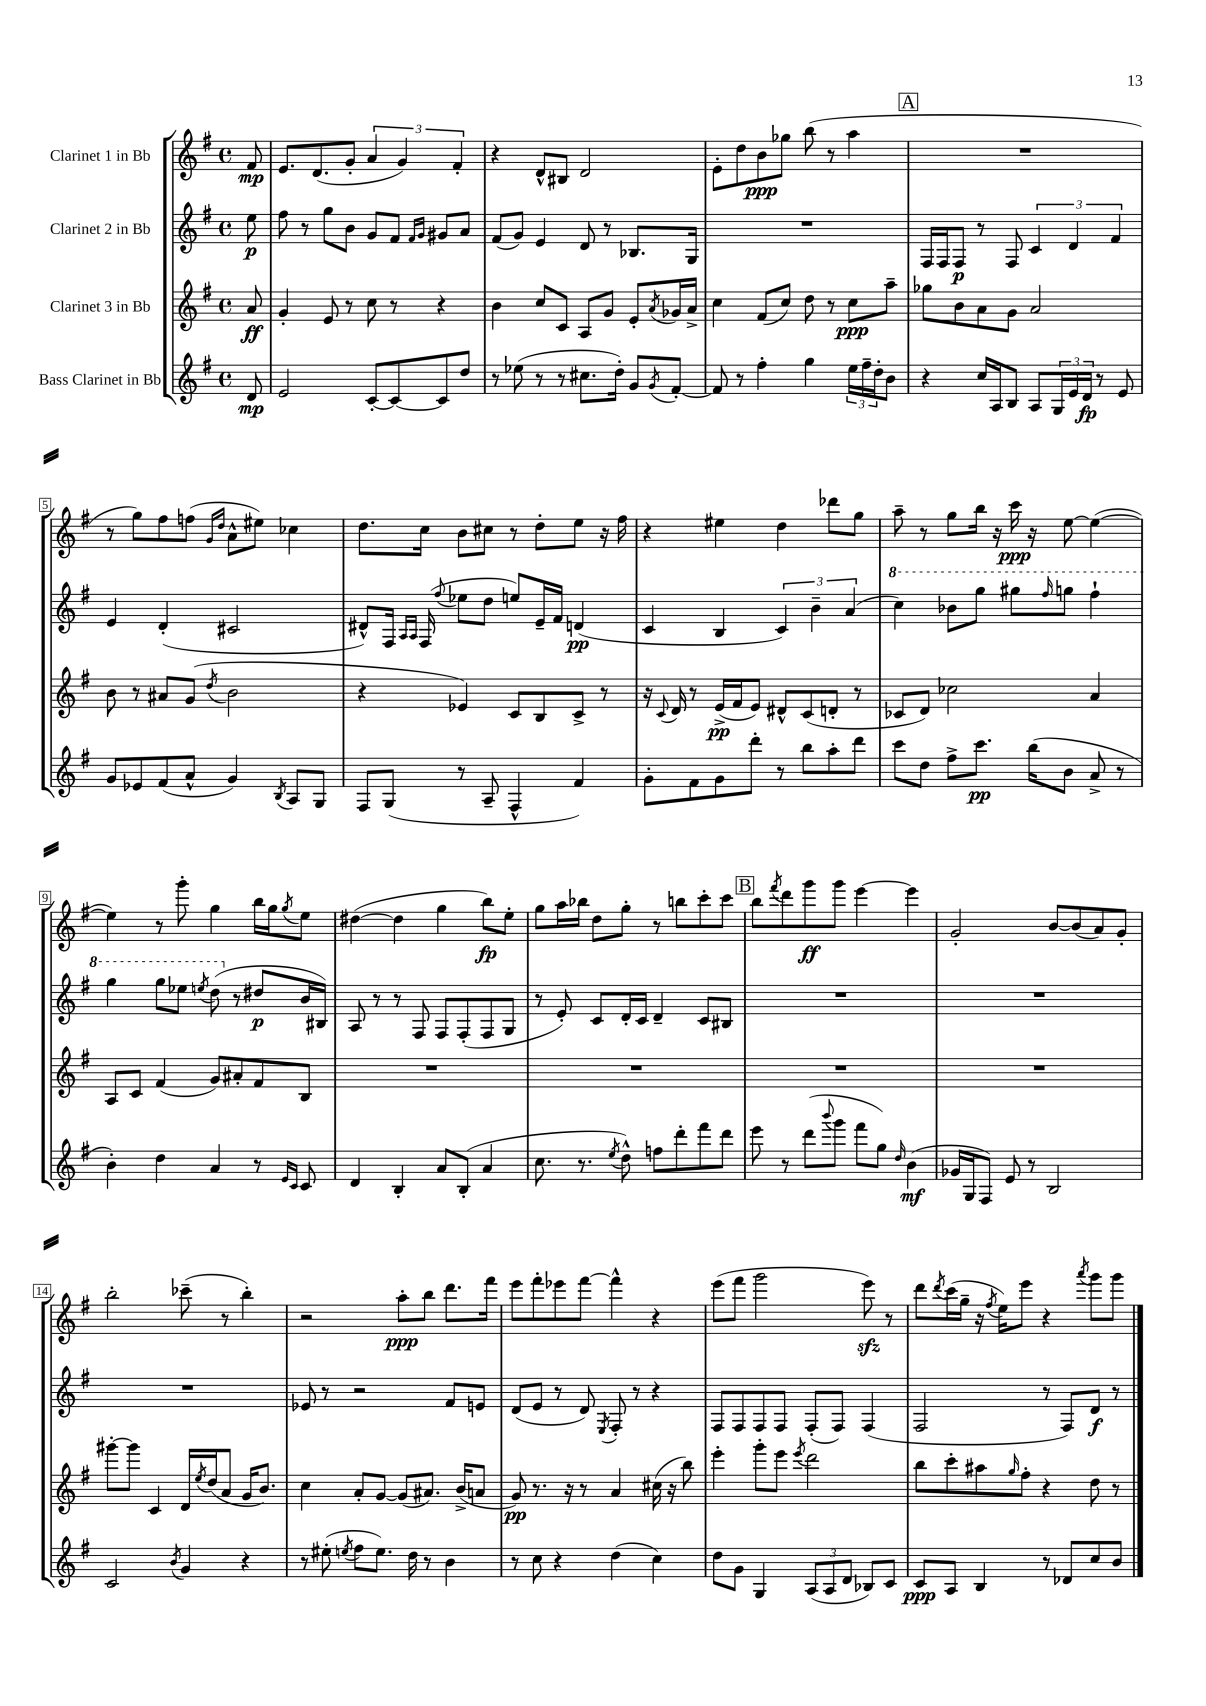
<<
\new StaffGroup <<
\new Staff = "s0" \with { instrumentName = "Clarinet 1 in Bb" } {
    \clef treble \key g \major \defaultTimeSignature \time 4/4 \partial 8
    fis'8\mp |
    e'8. d'8.( g'8-. \tuplet 3/2 { a'4 g'4) fis'4-. } |
    r4 d'8-^ bis8 d'2 |
    e'8-. d''8 b'8\ppp ges''8 b''8( r8 a''4 |
    \mark \markup { \box "A" } R1 |
    r8 g''8) fis''8 f''8( \grace { g'16 d''16 } a'8-^ eis''8) ces''4 |
    d''8. c''16 b'8 cis''8 r8 d''8-. e''8 r16 fis''16 |
    r4 eis''4 d''4 des'''8 g''8 |
    a''8-- r8 g''8 b''16 r16 c'''16\ppp r16 e''8~ e''4~( |
    e''4) r8 g'''8-. g''4 b''16 g''16 \acciaccatura { g''8 } e''8 |
    dis''4~( dis''4 g''4 b''8\fp) e''8-. |
    g''8 a''16 bes''16 d''8 g''8-. r8 b''8 c'''8-. c'''8 |
    \mark \markup { \box "B" } b''8 \acciaccatura { fis'''8 } d'''8 g'''8\ff g'''8 e'''4~ e'''4 |
    g'2-. b'8~ b'8( a'8) g'8-. |
    b''2-. ces'''8--( r8 b''4-.) |
    r2 a''8-.\ppp b''8 d'''8. fis'''16 |
    e'''8 fis'''8-. ees'''8 fis'''8~ fis'''4-^ r4 |
    e'''8( fis'''8 g'''2 e'''8\sfz) r8 |
    d'''8 \acciaccatura { d'''8 } c'''16( g''16-- r16 \acciaccatura { fis''8 } e''16) e'''8 r4 \acciaccatura { a'''8 } g'''8 g'''8 \bar "|." |
}
\new Staff = "s1" \with { instrumentName = "Clarinet 2 in Bb" } {
    \clef treble \key g \major \defaultTimeSignature \time 4/4 \partial 8
    e''8\p |
    fis''8 r8 g''8 b'8 g'8 fis'8 \grace { fis'16 g'16 } gis'8 a'8 |
    fis'8( g'8) e'4 d'8 r8 bes8. g16 |
    R1 |
    \mark \markup { \box "A" } fis16 fis16 fis8\p r8 fis8 \tuplet 3/2 { c'4 d'4 fis'4 } |
    e'4 d'4-.( cis'2 |
    dis'8-^) fis16 \grace { a16 a16 } fis16( \appoggiatura { fis''8 } ees''8 d''8 e''8) e'16-- fis'16 d'4\pp( |
    c'4 b4 \tuplet 3/2 { c'4) b'4-- a'4( } |
    \ottava #1 c'''4) bes''8 g'''8 gis'''8 \grace { fis'''16 } g'''8 fis'''4-! |
    g'''4 g'''8 ees'''8 \acciaccatura { e'''8 } d'''8( \ottava #0 r8 dis''8\p b'16 bis16) |
    a8 r8 r8 fis8 fis8 fis8-.( fis8 g8 |
    r8 e'8-.) c'8 d'16-. c'16 d'4-- c'8 bis8 |
    \mark \markup { \box "B" } R1 |
    R1 |
    R1 |
    ees'8 r8 r2 fis'8 e'8 |
    d'8( e'8 r8 d'8) \acciaccatura { e8 } fis8-. r8 r4 |
    fis8 fis8 fis8 fis8 fis8-.( fis8) fis4( |
    fis2 r8 fis8) d'8\f r8 \bar "|." |
}
\new Staff = "s2" \with { instrumentName = "Clarinet 3 in Bb" } {
    \clef treble \key g \major \defaultTimeSignature \time 4/4 \partial 8
    a'8\ff |
    g'4-. e'8 r8 c''8 r8 r4 |
    b'4 c''8 c'8 a8 g'8 e'8-. \acciaccatura { a'8 } ges'16 a'16-> |
    c''4 fis'8( c''8) d''8 r8 c''8\ppp a''8-- |
    \mark \markup { \box "A" } ges''8 b'8 a'8 g'8 a'2 |
    b'8 r8 ais'8 g'8( \acciaccatura { d''8 } b'2 |
    r4 ees'4) c'8 b8 c'8-> r8 |
    r16 \appoggiatura { c'8 } d'16 r8 e'16->\pp( fis'16 e'8) dis'8-^ c'8( d'8-. r8 |
    ces'8 d'8) ces''2 a'4 |
    a8 c'8 fis'4( g'8) ais'8-. fis'8 b8 |
    R1 |
    R1 |
    \mark \markup { \box "B" } R1 |
    R1 |
    gis'''8~-. gis'''8 c'4 d'16 \acciaccatura { e''8 } d''16( a'8 g'16 b'8.) |
    c''4 a'8-. g'8~ g'8( ais'8.) b'16->( a'8 |
    g'8\pp) r8. r16 r8 a'4 cis''16( r16 b''8) |
    e'''4-. g'''8-. e'''8 \acciaccatura { e'''8 } d'''2 |
    b''8 c'''8-. ais''8 \grace { g''16 } fis''8-. r4 d''8 r8 \bar "|." |
}
\new Staff = "s3" \with { instrumentName = "Bass Clarinet in Bb" } {
    \clef treble \key g \major \defaultTimeSignature \time 4/4 \partial 8
    d'8\mp |
    e'2 c'8~-. c'8~ c'8 d''8 |
    r8 ees''8( r8 r8 cis''8. d''16-.) g'8 \acciaccatura { g'8 } fis'8~-. |
    fis'8 r8 fis''4-. g''4 \tuplet 3/2 { e''16 fis''16-- d''16-. } b'8 |
    \mark \markup { \box "A" } r4 c''16 a16 b8 a8 \tuplet 3/2 { g16 e'16 d'16\fp } r8 e'8 |
    g'8 ees'8 fis'8( a'8-^ g'4) \acciaccatura { b8 } a8 g8 |
    fis8 g8( r8 a8-- fis4-^ fis'4) |
    g'8-. fis'8 g'8 d'''8-. r8 b''8 a''8-. d'''8 |
    c'''8 d''8 fis''8-> c'''8.\pp b''16( b'8 a'8-> r8 |
    b'4-.) d''4 a'4 r8 \grace { e'16 c'16 } c'8 |
    d'4 b4-. a'8 b8-.( a'4 |
    c''8. r8. \acciaccatura { e''8 } d''8-^) f''8 d'''8-. fis'''8 d'''8 |
    \mark \markup { \box "B" } e'''8 r8 d'''8( \appoggiatura { b'''8 } g'''8 fis'''8 g''8) \grace { d''16 } b'4\mf( |
    ges'16 g16 fis8) e'8 r8 b2 |
    c'2 \acciaccatura { b'8 } g'4 r4 |
    r8 eis''8-.( \acciaccatura { e''8 } fis''8 e''8.) d''16 r8 b'4 |
    r8 c''8 r4 d''4( c''4) |
    d''8 g'8 g4 \tuplet 3/2 { a8( a8 d'8 } bes8) c'8 |
    c'8\ppp a8 b4 r8 des'8 c''8 b'8 \bar "|." |
}
>>
>>
\layout { \context { \Score \override BarNumber.stencil = #(make-stencil-boxer 0.1 0.3 ly:text-interface::print) } }
